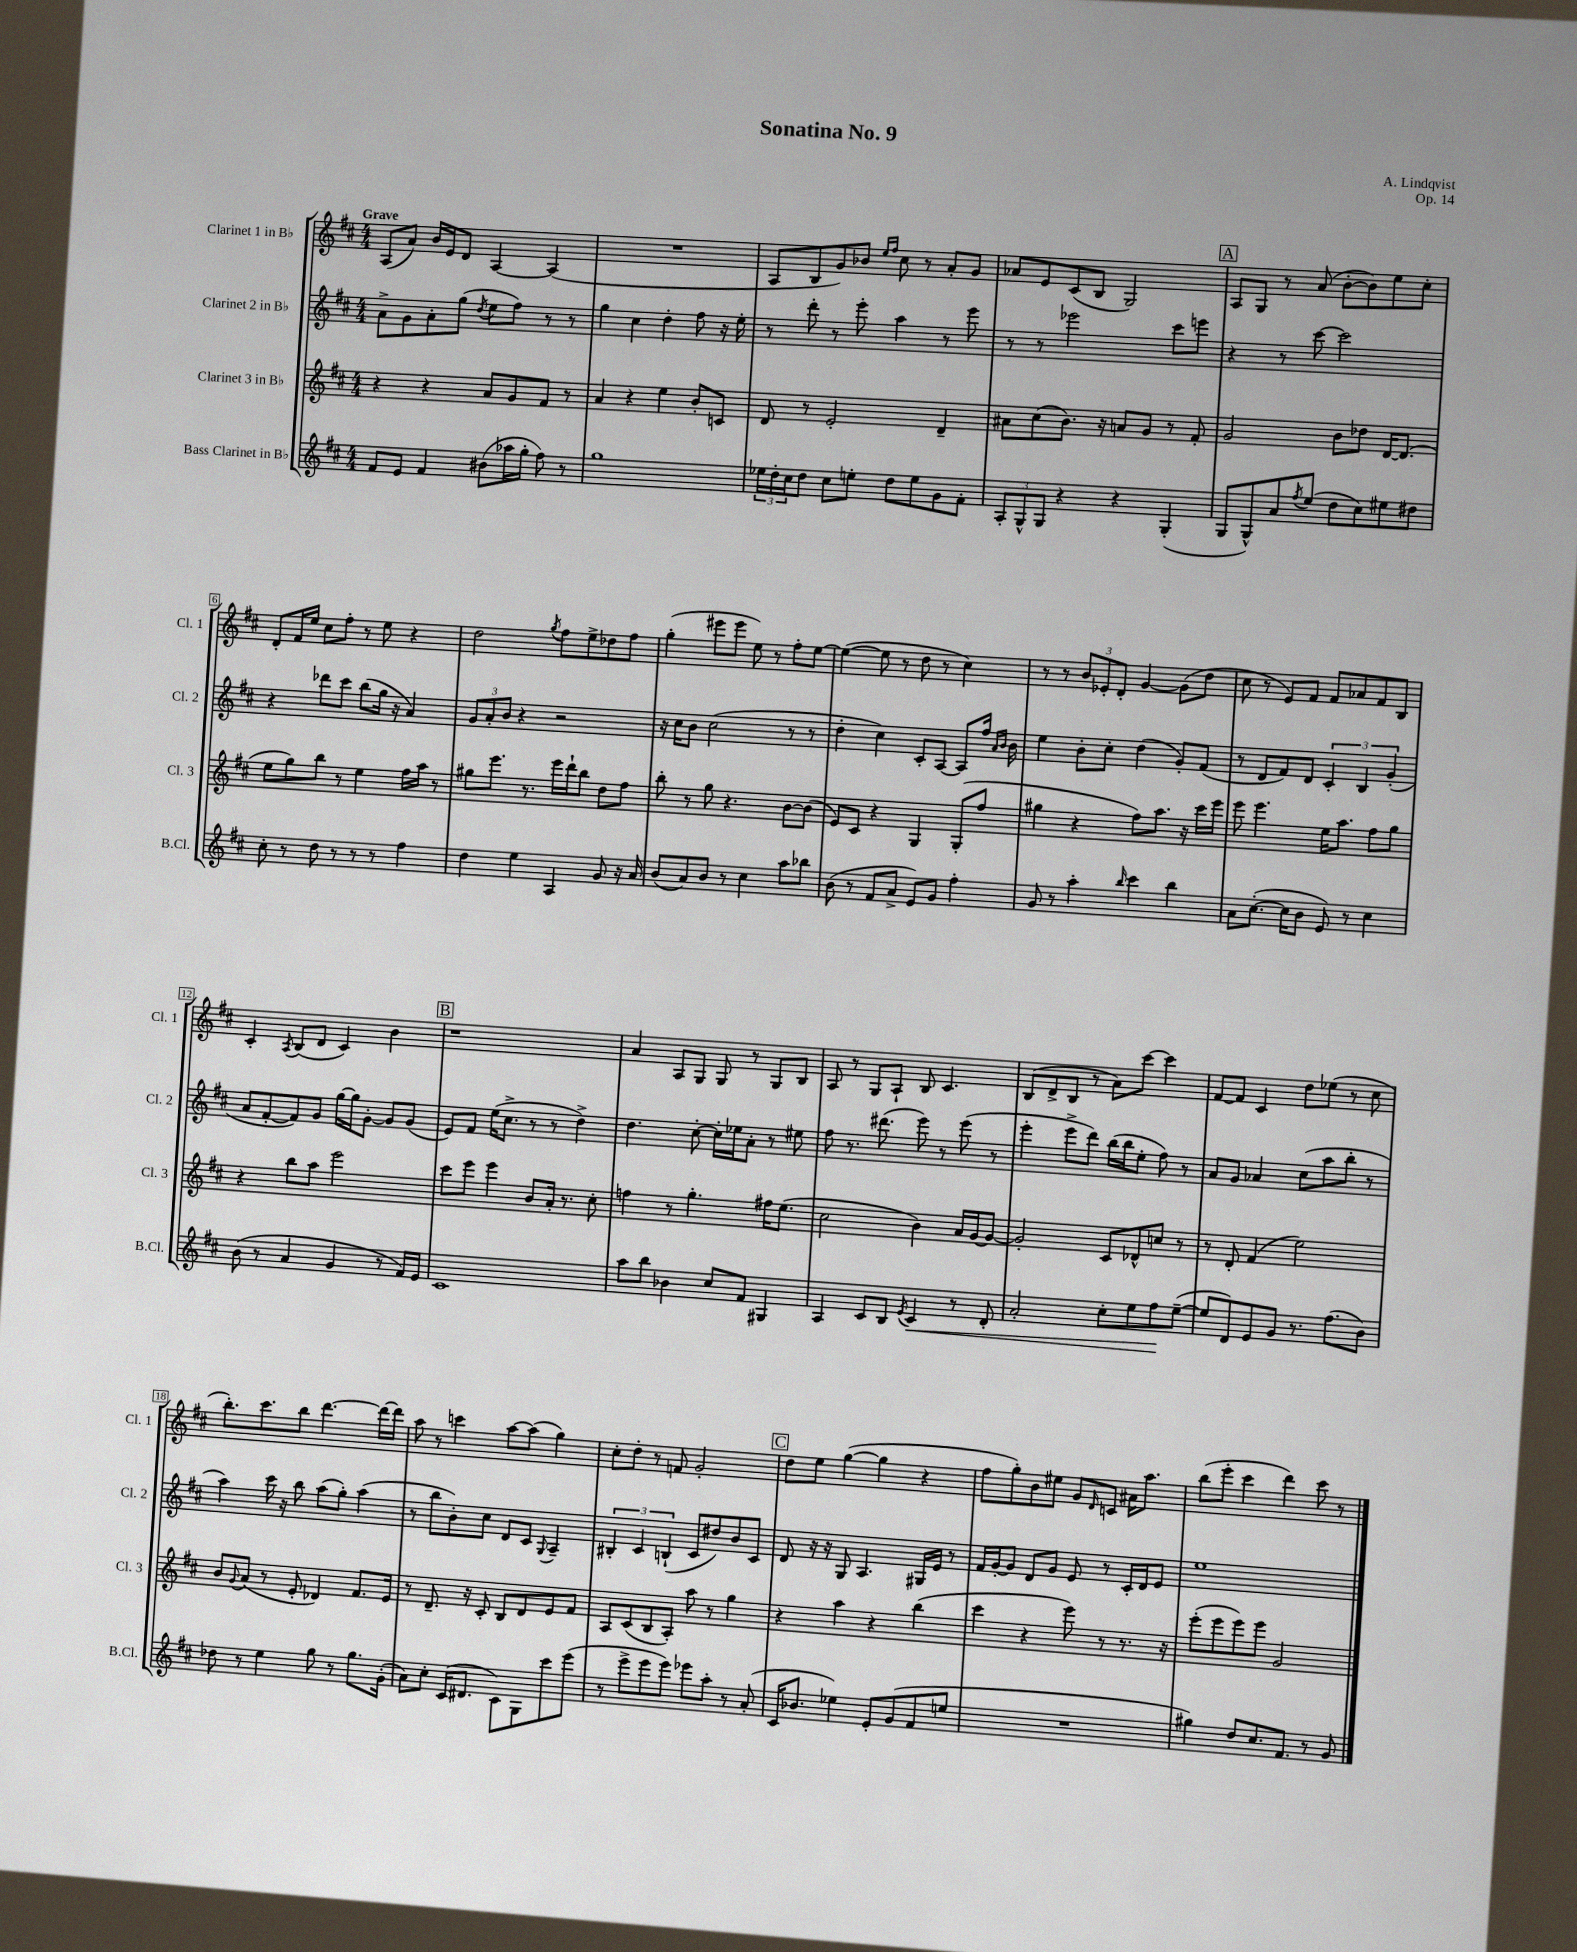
\header { title = "Sonatina No. 9" composer = "A. Lindqvist" opus = "Op. 14" }
<<
\new StaffGroup <<
\new Staff = "s0" \with { instrumentName = "Clarinet 1 in Bb" shortInstrumentName = "Cl. 1" } {
    \clef treble \key d \major \numericTimeSignature \time 4/4 \tempo "Grave"
    a8( a'8) b'16 e'16 d'8 a4~ a4( |
    R1 |
    a8 b8 g'8) bes'8 \grace { e''16 fis''16 } cis''8 r8 a'8-. g'8 |
    aes'8 e'8 cis'8( b8 g2) |
    \mark \markup { \box "A" } a8 g8 r8 a'8( b'8~-. b'8) e''8 cis''8-. |
    d'8-. fis'16 e''16 cis''8 fis''8-. r8 e''8 r4 |
    d''2 \acciaccatura { g''8 } fis''8 e''8-> des''8 fis''8 |
    g''4-.( eis'''8 eis'''8 e''8) r8 fis''8-. e''8~ |
    e''4~( e''8 r8 d''8 r8 cis''4) |
    r8 r8 \tuplet 3/2 { b'8 ees'8-. d'8-. } g'4~ g'8( d''8 |
    cis''8 r8 e'8) fis'8 fis'8 aes'8 fis'8 b8 |
    cis'4-. \acciaccatura { a8 } b8( d'8 cis'4) b'4 |
    \mark \markup { \box "B" } r1 |
    a'4 a8 g8 g8 r8 g8 b8 |
    a8 r8 g8 a8-! b8 cis'4. |
    b8( d'8-> b8 r8 a'8) cis'''8~ cis'''4 |
    fis'8~ fis'8 cis'4 d''8 ees''8( r8 cis''8 |
    b''8.-.) cis'''8. b''8 d'''4.~ d'''16~ d'''16 |
    a''8 r8 c'''4 a''8~ a''8( g''4) |
    cis''8-. d''8-. r8 f'8 g'2-. |
    \mark \markup { \box "C" } d''8 e''8 g''4~( g''4 r4 |
    fis''8 g''8-.) b'8 eis''8 g'8 \grace { d'16 } c'8 ais'16 a''8. |
    b''8( e'''8-. cis'''4 d'''4) cis'''8 r8 \bar "|." |
}
\new Staff = "s1" \with { instrumentName = "Clarinet 2 in Bb" shortInstrumentName = "Cl. 2" } {
    \clef treble \key d \major \numericTimeSignature \time 4/4
    a'8-> g'8 a'8-. g''8( \acciaccatura { d''8 } e''8 fis''8) r8 r8 |
    g''4 cis''4 d''4-. fis''8 r16 e''16-. |
    r8 d'''8-. r8 e'''8-. a''4 r8 e'''8 |
    r8 r8 ees'''2 cis'''8 e'''8 |
    \mark \markup { \box "A" } r4 r8 cis'''8~ cis'''2 |
    r4 des'''8 cis'''8 b''8( g''16 r16 a'4) |
    \tuplet 3/2 { g'8 a'8-. b'8 } r4 r2 |
    r16 cis''16 b'8 cis''2( r8 r8 |
    d''4-. cis''4) cis'8-. a8~ a8 fis''16 \grace { a'16 b'16 } b'16 |
    e''4 b'8-. cis''8-. d''4( g'8-.) fis'8( |
    r8 d'8 fis'8) d'8 \tuplet 3/2 { cis'4-. b4 g'4-.( } |
    a'8 fis'8~-. fis'8) g'8 g''16~ g''16 g'8~-. g'8 g'8( |
    \mark \markup { \box "B" } e'8) fis'8 e''16( cis''8.-> r8 r8 d''4->) |
    d''4. cis''8~-. cis''16-. ees''16 a'8-. r8 eis''8 |
    fis''8 r8. dis'''8.( e'''8) r8 e'''8( r8 |
    e'''4-. e'''8-> d'''8) b''16( b''16 e''8-. fis''8) r8 |
    a'8 g'8 aes'4 cis''8( a''8 b''8-. r8 |
    a''4) cis'''16 r16 b''8 a''8( g''8-.) a''4( |
    r8 b''8 b'8-.) cis''8 d'8 cis'8 \appoggiatura { g8 } a4-- |
    \tuplet 3/2 { bis4-. cis'4 b4-!( } cis'8 dis''8) b'8 cis'8 |
    \mark \markup { \box "C" } d'8 r16 r16 g8 a4. gis16 e'16 r8 |
    fis'16 g'16~-. g'8 d'8 g'8 e'8 r8 cis'16-. d'16 e'8 |
    e''1 \bar "|." |
}
\new Staff = "s2" \with { instrumentName = "Clarinet 3 in Bb" shortInstrumentName = "Cl. 3" } {
    \clef treble \key d \major \numericTimeSignature \time 4/4
    r4 r4 a'8 g'8 fis'8 r8 |
    a'4 r4 e''4 b'8-. c'8 |
    d'8 r8 e'2-. d'4-- |
    ais'8 cis''8( b'8.) r16 a'8 g'8 r8 fis'8-. |
    \mark \markup { \box "A" } g'2 b'8 des''8 d'16~ d'8.( |
    e''8 g''8) b''8 r8 e''4 fis''16 a''16 r8 |
    gis''8 e'''8. r8. e'''16 d'''16-! b''8 d''8 fis''8 |
    b''8-. r8 g''8 r4. b'8~ b'8( |
    e'8) cis'8 r4 g4 g8-.( fis''8 |
    gis''4 r4 fis''8) a''8. r16 cis'''16 e'''16 |
    e'''8 e'''4. e''16 a''8. fis''8 g''8 |
    r4 b''8 a''8 e'''2 |
    \mark \markup { \box "B" } cis'''8 e'''8 e'''4 b'8 a'16-. r8. cis''8-. |
    f''4 r8 g''4.-. fis''16 e''8.( |
    cis''2 b'4) a'16 g'16~ g'8~ |
    g'2-. cis'8 des'8-^ c''8 r8 |
    r8 d'8-. fis'4( e''2) |
    b'8 \appoggiatura { g'8 } a'8( r8 e'8-. des'4) fis'8. e'16 |
    r8 d'8.-- r16 cis'8-. b8 d'8 e'8 fis'8 |
    a8 cis'8( b8 a8-.) a''8 r8 g''4 |
    \mark \markup { \box "C" } r4 a''4 r4 b''4( |
    cis'''4 r4 e'''8) r8 r8. r16 |
    e'''8-.( e'''8 e'''8) e'''8 g'2 \bar "|." |
}
\new Staff = "s3" \with { instrumentName = "Bass Clarinet in Bb" shortInstrumentName = "B.Cl." } {
    \clef treble \key d \major \numericTimeSignature \time 4/4
    fis'8 e'8 fis'4 bis'8( aes''16 g''16-. fis''8) r8 |
    g''1 |
    \tuplet 3/2 { ees''16 d''16-. cis''16 } d''8 cis''8 e''8-. d''8 e''8 g'8 fis'8-. |
    \tuplet 3/2 { a8-. g8-^ g8 } r4 r4 g4-.( |
    \mark \markup { \box "A" } g8 g8-^) a'8 \acciaccatura { fis''8 } e''8( d''8 cis''8) eis''8 dis''8 |
    cis''8-. r8 d''8 r8 r8 r8 fis''4 |
    d''4 e''4 a4 g'8 r16 a'16 |
    b'8( a'8) b'8 r8 cis''4 a''8 bes''8 |
    b'8( r8 fis'8 a'8-> e'8) g'8 fis''4-. |
    g'8 r8 a''4-. \grace { b''16 } cis'''4 b''4 |
    a'8 cis''8.~-.( cis''16 b'8 e'8) r8 cis''4 |
    b'8( r8 a'4 g'4 r8 fis'16) e'16 |
    \mark \markup { \box "B" } cis'1 |
    a''8 b''8 bes'4 cis''8 fis'8 gis4 |
    a4 cis'8 b8 \acciaccatura { e'8 } cis'4\< r8 d'8-. |
    a'2-. cis''8-. e''8 fis''8\! e''8~--( |
    e''8 d'8) e'8 g'8 r8. fis''8.( b'8) |
    des''8 r8 e''4 g''8 r8 g''8. g'16-.( |
    a'8) cis''8-. cis'16( dis'8. cis'8) g8 cis'''8 e'''8( |
    r8 e'''8-> e'''8 e'''8) ees'''8 a''8-. r8 a'8-.( |
    \mark \markup { \box "C" } cis'16 bes'8. ees''4) e'8-. g'8( fis'8 e''8 |
    R1 |
    gis''4) d''8 cis''8. fis'8. r8 g'8 \bar "|." |
}
>>
>>
\layout { \context { \Score \override BarNumber.stencil = #(make-stencil-boxer 0.1 0.3 ly:text-interface::print) } }
